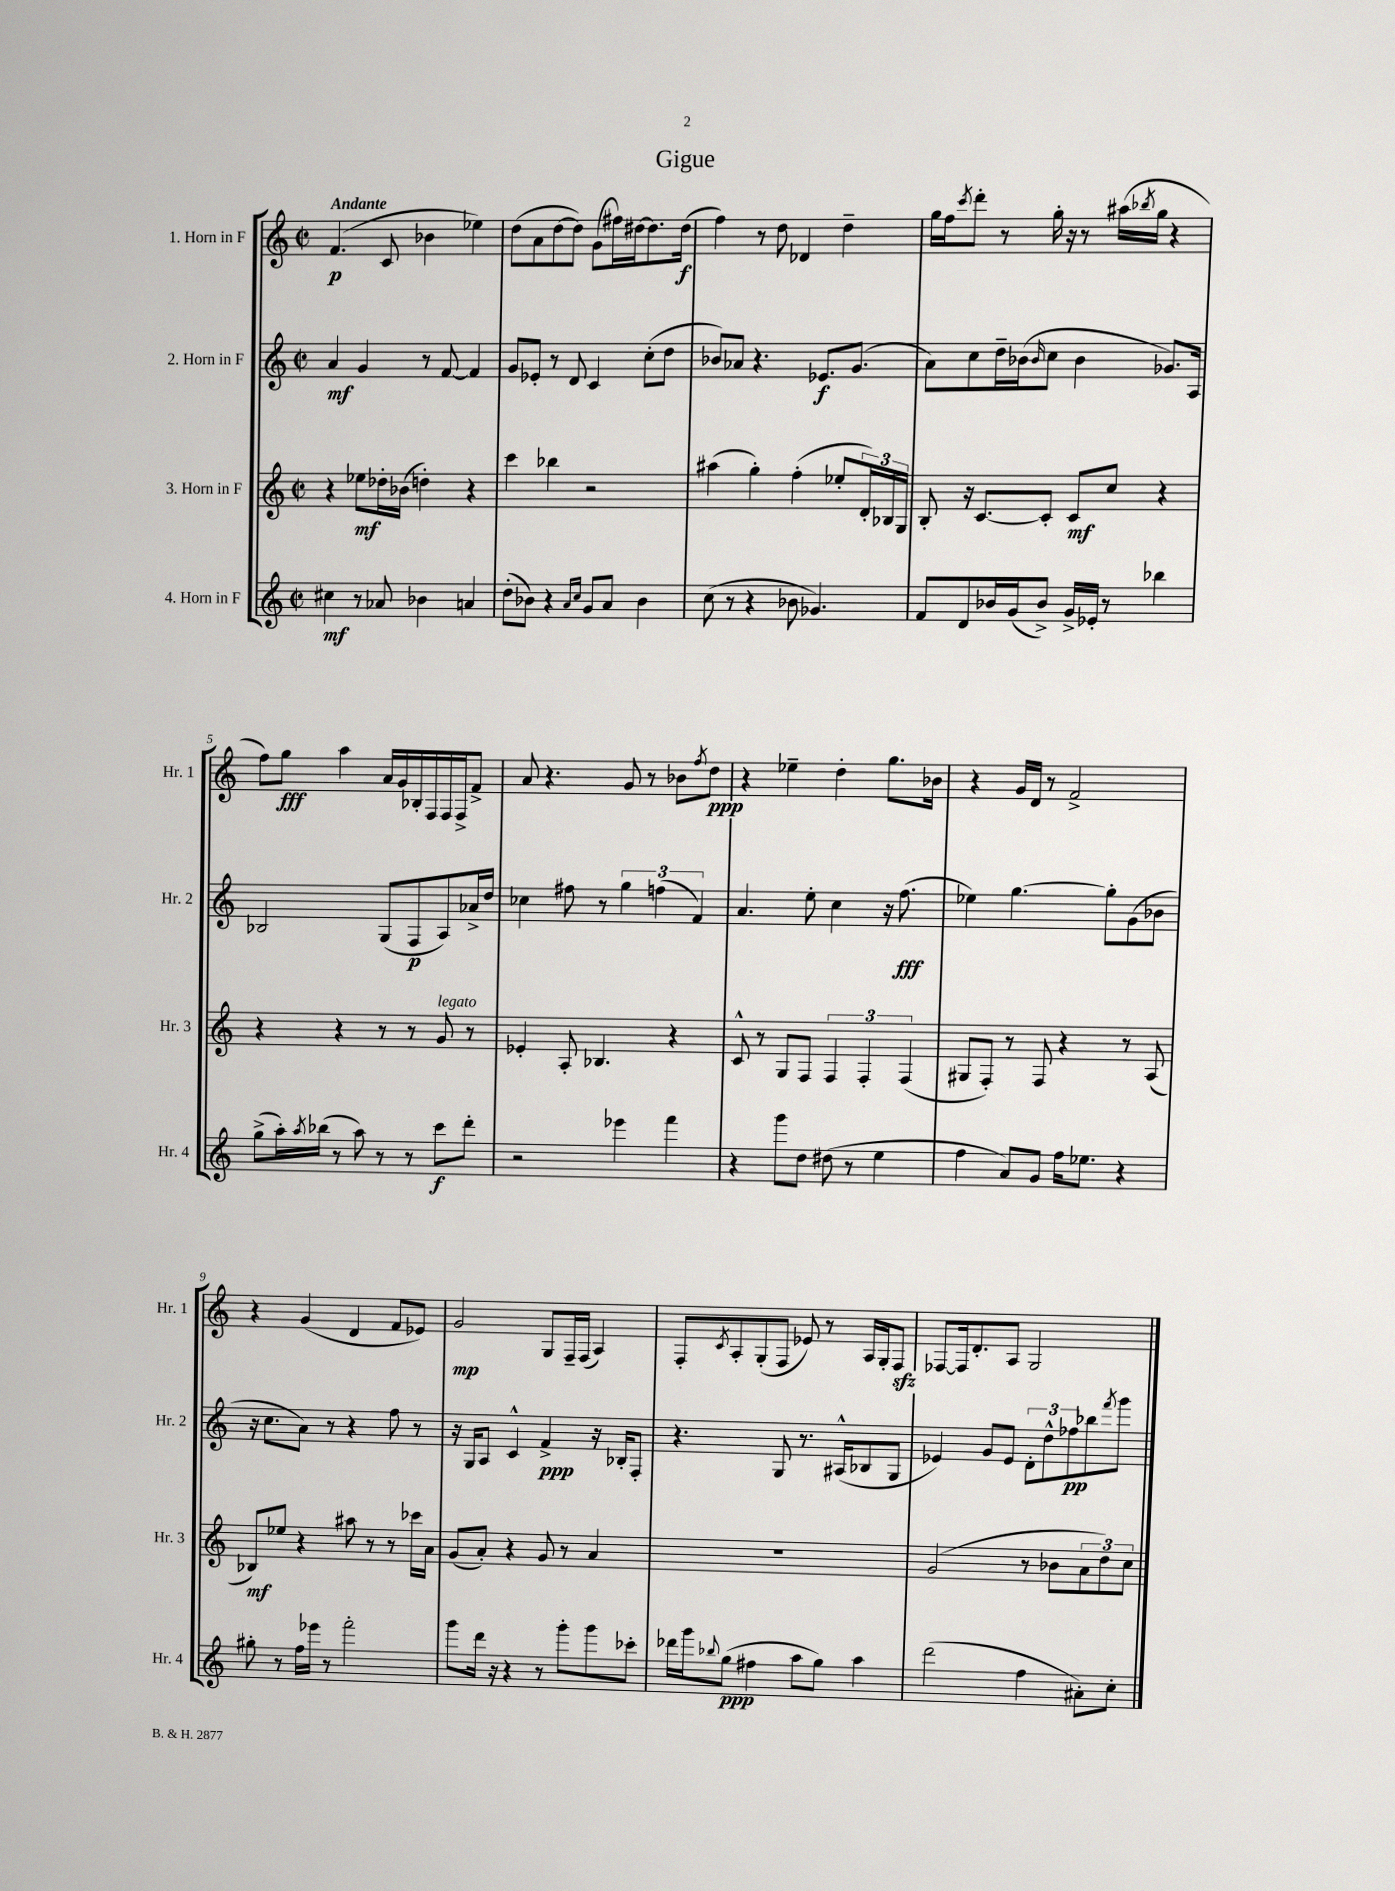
\header { title = "Gigue" }
<<
\new StaffGroup <<
\new Staff = "s0" \with { instrumentName = "1. Horn in F" shortInstrumentName = "Hr. 1" } {
    \clef treble \key c \major \defaultTimeSignature \time 2/2 \tempo "Andante"
    f'4.\p( c'8 bes'4 ees''4) |
    d''8( a'8 d''8~ d''8) g'8( fis''16) dis''16~ dis''8. dis''16\f( |
    f''4) r8 d''8 des'4 d''4-- |
    g''16 f''16 \acciaccatura { c'''8 } d'''8-. r8 g''16-. r16 r8 ais''16( \acciaccatura { bes''8 } g''16 r4 |
    f''8) g''8\fff a''4 a'16 g'16 bes16-. f16 f16 f16-> f'8-> |
    a'8 r4. g'8 r8 bes'8 \acciaccatura { f''8 } d''8\ppp |
    r4 ees''4-- d''4-. g''8. bes'16 |
    r4 g'16 d'16 r8 f'2-> |
    r4 g'4( d'4 f'8 ees'8) |
    g'2\mp g8 f16-- f16( a4) |
    f8-. \acciaccatura { c'8 } a8-. g8-.( f8 ees'8) r8 a16 g16-. f8\sfz |
    fes8~ fes16 d'8.-. a8 g2 \bar "|." |
}
\new Staff = "s1" \with { instrumentName = "2. Horn in F" shortInstrumentName = "Hr. 2" } {
    \clef treble \key c \major \defaultTimeSignature \time 2/2
    a'4\mf g'4 r8 f'8~ f'4 |
    g'8 ees'8-. r8 d'8 c'4 c''8-.( d''8 |
    bes'8) aes'8 r4. ees'8.\f g'8.( |
    a'8) c''8 d''16-- bes'16( \grace { bes'16 } c''8 bes'4 ges'8.) a16 |
    bes2 g8( f8\p a8) aes'16-> d''16 |
    ces''4 fis''8 r8 \tuplet 3/2 { g''4 f''4( f'4) } |
    a'4. e''8-. c''4 r16 f''8.\fff( |
    ees''4) g''4.~ g''8-. g'8( bes'8 |
    r16 c''8. a'8) r8 r4 f''8 r8 |
    r16 g16 a8 c'4-^ f'4->\ppp r16 bes16-. f8-. |
    r4. g8 r8. ais16-^( bes8 g8 |
    ees'4) g'8 ees'8 \tuplet 3/2 { d'8-. d''8-^ fes''8\pp } bes''8 \acciaccatura { f'''8 } g'''8 \bar "|." |
}
\new Staff = "s2" \with { instrumentName = "3. Horn in F" shortInstrumentName = "Hr. 3" } {
    \clef treble \key c \major \defaultTimeSignature \time 2/2
    r4 ees''8\mf des''16-. bes'16( d''4-.) r4 |
    c'''4 bes''4 r2 |
    ais''4( g''4-.) f''4-.( ees''8-. \tuplet 3/2 { d'16-.) bes16 g16 } |
    b8-. r16 c'8.~ c'8-. c'8\mf c''8 r4 |
    r4 r4 r8 r8 g'8^\markup { \italic "legato" } r8 |
    ees'4-. a8-. bes4. r4 |
    c'8-^ r8 g8 f8 \tuplet 3/2 { f4 f4-. f4( } |
    gis8 f8-.) r8 f8 r4 r8 a8( |
    bes8\mf) ees''8 r4 ais''8 r8 r8 ces'''16 a'16 |
    g'8( a'8-.) r4 g'8 r8 a'4 |
    R1 |
    g'2( r8 bes'8 \tuplet 3/2 { a'8 d''8) c''8 } \bar "|." |
}
\new Staff = "s3" \with { instrumentName = "4. Horn in F" shortInstrumentName = "Hr. 4" } {
    \clef treble \key c \major \defaultTimeSignature \time 2/2
    cis''4\mf r8 aes'8 bes'4 a'4 |
    d''8-.( bes'8) r4 \grace { a'16 c''16 } g'8 a'8 bes'4 |
    c''8( r8 r4 bes'8 ges'4.) |
    f'8 d'8 bes'16 g'16( bes'8->) g'16-> ees'16-. r8 bes''4 |
    g''8->( a''16-.) \acciaccatura { a''8 } bes''16( r8 a''8) r8 r8 c'''8\f d'''8-. |
    r2 ees'''4 f'''4 |
    r4 g'''8 d''8 dis''8( r8 e''4 |
    f''4 a'8) g'8 f''16 ees''8. r4 |
    gis''8-. r8 f''16 ees'''16 r8 f'''2-. |
    g'''8 d'''16 r16 r4 r8 g'''8-. g'''8 ces'''8-. |
    des'''16 g'''16 \appoggiatura { bes''8 } g''8\ppp( fis''4 a''8 g''8) a''4 |
    d'''2( f''4 ais'8-.) c''8-. \bar "|." |
}
>>
>>
